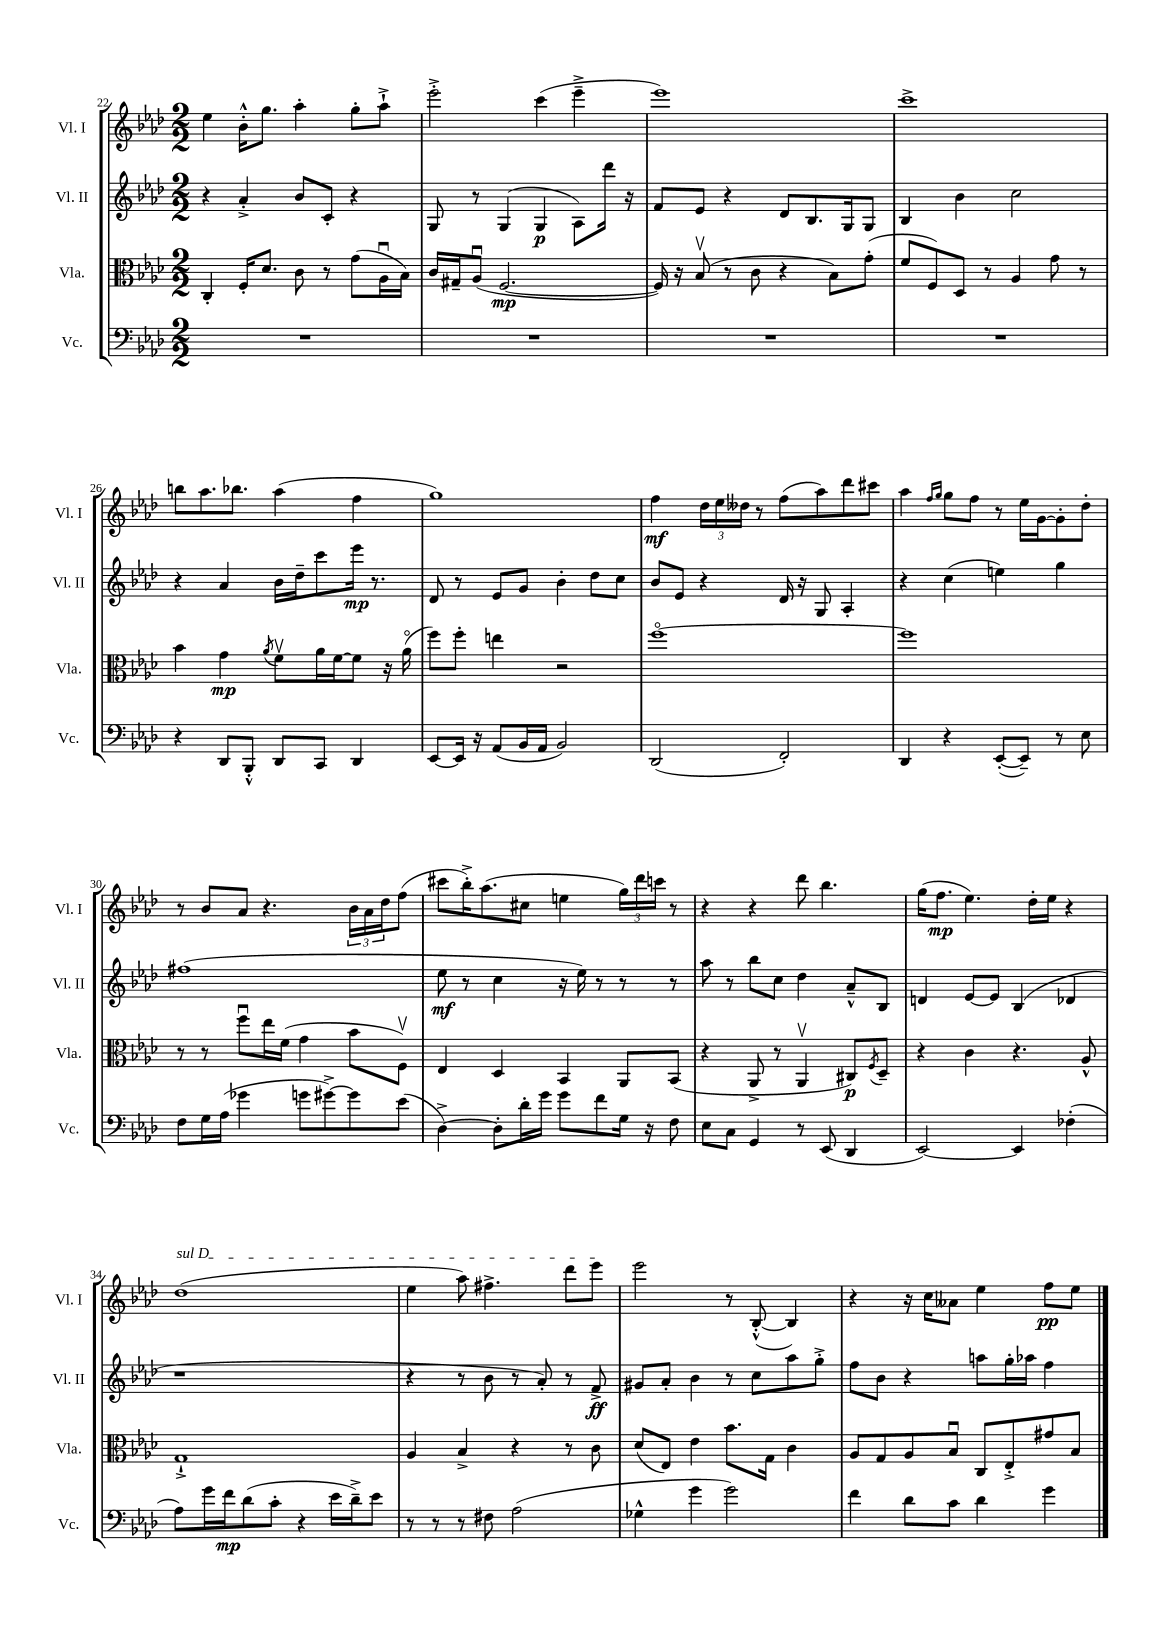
<<
\new StaffGroup <<
\new Staff = "s0" \with { instrumentName = "Vl. I" shortInstrumentName = "Vl. I" } {
    \clef treble \key aes \major \numericTimeSignature \time 2/2
    ees''4 bes'16-.-^ g''8. aes''4-. g''8-. aes''8-!-> |
    ees'''2-.-> c'''4( ees'''4---> |
    ees'''1) |
    c'''1-> |
    b''8 aes''8. bes''8. aes''4( f''4 |
    g''1) |
    f''4\mf \tuplet 3/2 { des''16 ees''16 deses''16 } r8 f''8( aes''8) des'''8 cis'''8 |
    aes''4 \grace { f''16 g''16 } g''8 f''8 r8 ees''16 g'16~ g'8-. des''8-. |
    r8 bes'8 aes'8 r4. \tuplet 3/2 { bes'16 aes'16 des''16 } f''8( |
    cis'''8 bes''16-.->) aes''8.( cis''8 e''4 \tuplet 3/2 { g''16) des'''16 c'''16 } r8 |
    r4 r4 des'''8 bes''4. |
    g''16( f''8.\mp ees''4.) des''16-. ees''16 r4 |
    \once \override TextSpanner.bound-details.left.text = \markup { \italic "sul D" } des''1\startTextSpan( |
    ees''4 aes''8) fis''4.-> des'''8 ees'''8\stopTextSpan |
    ees'''2 r8 bes8~-.-^( bes4) |
    r4 r16 c''16 aeses'8 ees''4 f''8\pp ees''8 \bar "|." |
}
\new Staff = "s1" \with { instrumentName = "Vl. II" shortInstrumentName = "Vl. II" } {
    \clef treble \key aes \major \numericTimeSignature \time 2/2
    r4 aes'4-.-> bes'8 c'8-. r4 |
    g8 r8 g4( g4\p aes8) des'''16 r16 |
    f'8 ees'8 r4 des'8 bes8. g16 g8 |
    bes4 bes'4 c''2 |
    r4 aes'4 bes'16 des''16-- c'''8 ees'''16\mp r8. |
    des'8 r8 ees'8 g'8 bes'4-. des''8 c''8 |
    bes'8 ees'8 r4 des'16 r16 g8 aes4-. |
    r4 c''4( e''4) g''4 |
    fis''1( |
    ees''8\mf r8 c''4 r16 ees''16) r8 r8 r8 |
    aes''8 r8 bes''8 c''8 des''4 aes'8---^ bes8 |
    d'4 ees'8~ ees'8 bes4( des'4 |
    r1 |
    r4 r8 bes'8 r8 aes'8-.) r8 f'8->\ff |
    gis'8 aes'8-. bes'4 r8 c''8 aes''8 g''8-.-> |
    f''8 bes'8 r4 a''8 g''16-. aes''16 f''4 \bar "|." |
}
\new Staff = "s2" \with { instrumentName = "Vla." shortInstrumentName = "Vla." } {
    \clef alto \key aes \major \numericTimeSignature \time 2/2
    c4-. f16-. des'8. c'8 r8 g'8( aes16\downbow bes16) |
    c'16 gis16-- aes8\downbow( f2.~\mp |
    f16) r16 bes8\upbow( r8 c'8 r4 bes8) g'8-.( |
    f'8 f8) des8 r8 aes4 g'8 r8 |
    bes'4 g'4\mp \acciaccatura { aes'8 } f'8\upbow aes'16 f'16~ f'8 r16 aes'16\flageolet( |
    f''8) f''8-. e''4 r2 |
    f''1~\flageolet |
    f''1 |
    r8 r8 f''8\downbow ees''16 f'16( g'4 bes'8 f8\upbow) |
    ees4 des4 bes,4 aes,8 bes,8( |
    r4 aes,8-> r8 aes,4\upbow cis8\p) \acciaccatura { f8 } des8-- |
    r4 c'4 r4. aes8-^ |
    g1-!-> |
    aes4 bes4-> r4 r8 c'8 |
    des'8( ees8) ees'4 bes'8. g16 c'4 |
    aes8 g8 aes8 bes8\downbow c8 ees8-.-> gis'8 bes8 \bar "|." |
}
\new Staff = "s3" \with { instrumentName = "Vc." shortInstrumentName = "Vc." } {
    \clef bass \key aes \major \numericTimeSignature \time 2/2
    R1 |
    R1 |
    R1 |
    R1 |
    r4 des,8 bes,,8-.-^ des,8 c,8 des,4 |
    ees,8~ ees,16 r16 aes,8( bes,16 aes,16 bes,2) |
    des,2( f,2-.) |
    des,4 r4 ees,8~-.( ees,8--) r8 ees8 |
    f8 g16 aes16( ges'4 g'8 gis'8~->) gis'8 ees'8( |
    des4~->) des8-. des'16-. g'16 g'8 f'8 g16 r16 f8 |
    ees8 c8 g,4 r8 ees,8( des,4 |
    ees,2~) ees,4 fes4-.( |
    aes8) g'16 f'16\mp des'8( c'8-. r4 ees'16 des'16--->) ees'8 |
    r8 r8 r8 fis8 aes2( |
    ges4-^ g'4 g'2) |
    f'4 des'8 c'8 des'4 g'4 \bar "|." |
}
>>
>>
\layout { \context { \Score currentBarNumber = #22 } }
